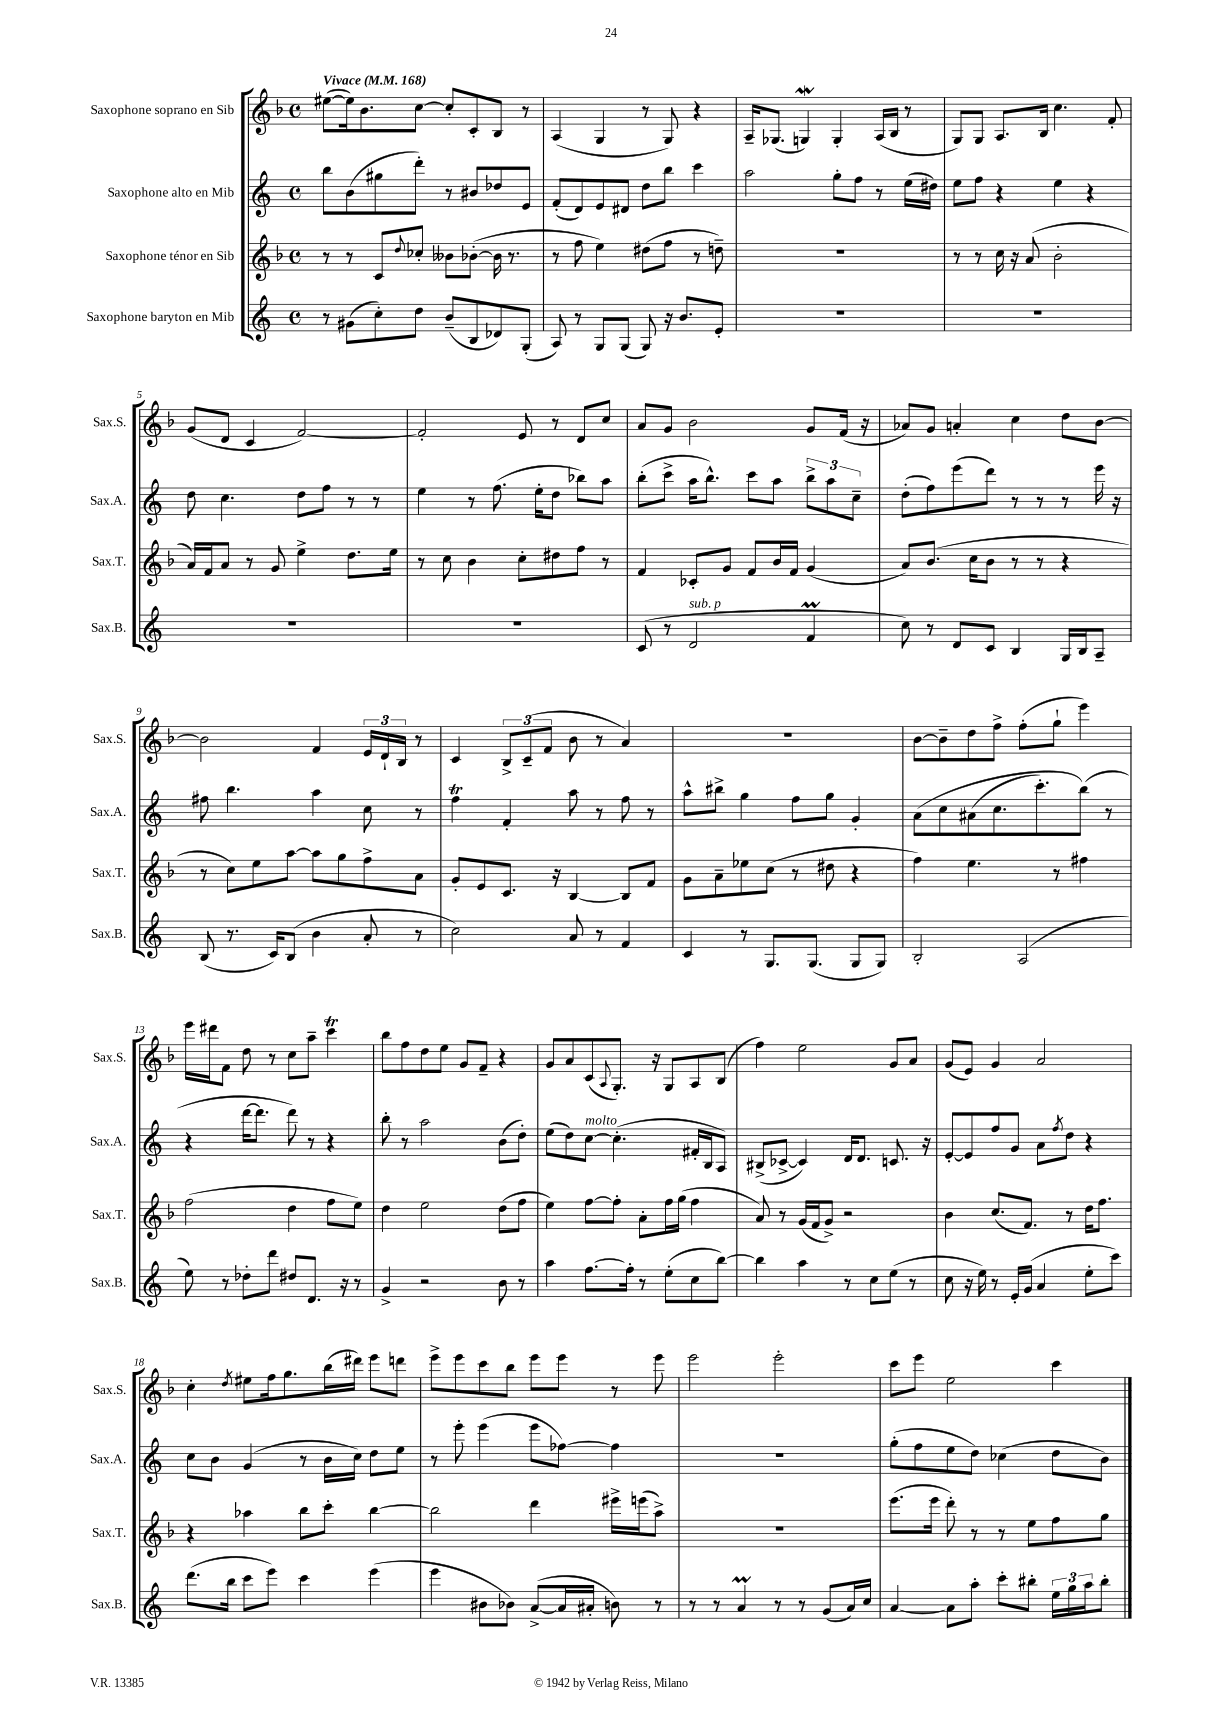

**kern	**kern	**kern	**kern
*part4	*part3	*part2	*part1
*staff4	*staff3	*staff2	*staff1
*I"Saxophone baryton en Mib	*I"Saxophone ténor en Sib	*I"Saxophone alto en Mib	*I"Saxophone soprano en Sib
*I'Sax.B.	*I'Sax.T.	*I'Sax.A.	*I'Sax.S.
*clefG2	*clefG2	*clefG2	*clefG2
*k[]	*k[b-]	*k[]	*k[b-]
*M4/4	*M4/4	*M4/4	*M4/4
*met(c)	*met(c)	*met(c)	*met(c)
*MM168	*MM168	*MM168	*MM168
=1	=1	=1	=1
!	!	!	!LO:TX:a:B:t=Vivace
8r	8r	8bb\L	([8ee#X\L
(8g#X\L	8r	(8b\	16ee#\k])
.	.	.	8.b-\
8cc'\)	8c/L	8gg#X\	.
.	8qqdd/	.	.
8dd\J	8cc-X'/J	8ddd'\J)	[8cc\J
(8b~/L	8b--X\L	8r	8cc'/L]
8B/	([8b-X'\J	8b#X/L	8c'/
8d-X/)	16b-\]	8dd-X/	8B-/J
.	8.r	.	.
(8G'/J	.	8e/J	8r
=2	=2	=2	=2
8A/)	8r	(8f'/L	(4A/
8r	8ff\	8d/)	.
8G/L	4ee\)	8e/	4G/
(8G/J	.	8d#X/J	.
8G/)	(8dd#X\L	8dd\L	8r
16r	8ff\J	8bb\J	8G/)
8.b/L	.	.	.
.	8r	4ccc\	4r
8e'/J	8ddn~\)	.	.
=3	=3	=3	=3
1r	1r	2aa\	16A~/KL
.	.	.	(8.G-X/J
.	.	.	4GnW/)
.	.	8gg'\L	4G'/
.	.	8ff\J	.
.	.	8r	(16A/LL
.	.	.	16B-/JJ
.	.	(16ee\LL	8r
.	.	16dd#X\JJ)	.
=4	=4	=4	=4
1r	8r	8ee\L	8G/L)
.	8r	8ff\J	8G/J
.	16cc\	4r	8.A/L
.	16r	.	.
.	(8a/	.	.
.	.	.	16B-/Jk
.	2b-'\	4ee\	4.cc\
.	.	4r	.
.	.	.	8f'/
!!LO:LB:g=z
=5	=5	=5	=5
1r	16a/LL)	8dd\	(8g/L
.	16f/J	.	.
.	8a/J	4.cc\	8d/J
.	8r	.	4c/
.	8g/	.	.
.	4ee^\	8dd\L	[2f/)
.	.	8ff\J	.
.	8.dd\L	8r	.
.	.	8r	.
.	16ee\Jk	.	.
=6	=6	=6	=6
1r	8r	4ee\	2f'/]
.	8cc\	.	.
.	4b-\	8r	.
.	.	(8.ff\	.
.	8cc'\L	.	8e/
.	.	16ee'\KL	.
.	8dd#X\	8dd\J	8r
.	8ff\J	8bb-X\L)	8d/L
.	8r	8aa\J	8cc/J
=7	=7	=7	=7
(8c/	4f/	(8bb'\L	8a/L
8r	.	8ccc^\J	8g/J
!LO:TX:a:i:t=sub. p	!	!	!
2d/	8c-X'/L	16aa\KL	2b-\
.	.	8.bb^^\J)	.
.	8g/J	.	.
.	8f/L	8ccc\L	.
.	16b-/L	8aa\J	.
.	16f/JJ	.	.
4fM/	(4g/	12bb^\L	8g/L
.	.	12aa\	.
.	.	.	(16f/Jk
.	.	12cc~\J	.
.	.	.	16r
=8	=8	=8	=8
8cc\)	8a/L)	(8dd'\L	8a-X/L)
8r	(8.b-/J	8ff\)	8g/J
8d/L	.	(8eee\	4an'/
.	16cc\KL	.	.
8c/J	8b-\J	8ddd\J)	.
4B/	8r	8r	4cc\
.	8r	8r	.
16G/LL	4r	8r	8dd\L
16B/J	.	.	.
8A~/J	.	16eee\	[8b-\J
.	.	16r	.
!!LO:LB:g=z
=9	=9	=9	=9
(8B/	8r	8ff#X\	2b-\]
8.r	8cc\L)	4.bb\	.
.	8ee\	.	.
16c/KL)	.	.	.
(8B/J	[8aa\J	.	.
4b\	8aa\L]	4aa\	4f/
.	8gg\	.	.
8a'/	8ff^\	8cc\	24e/LL
.	.	.	24d`/
.	.	.	24B-/JJ
8r	8a\J	8r	8r
=10	=10	=10	=10
2cc\)	8g'/L	4ffT\	4c/
.	8e/	.	.
.	8.c/J	4f'/	12B-^/L
.	.	.	(12c~/
.	.	.	12f/J
.	16r	.	.
8a/	[4B-/	8aa\	8b-\
8r	.	8r	8r
4f/	8B-/L]	8ff\	4a/)
.	8f/J	8r	.
=11	=11	=11	=11
4c/	8g\L	8aa^^\L	1r
.	8a~\	8bb#X^\J	.
8r	8ee-X\	4gg\	.
8.G/L	(8cc\J	.	.
.	8r	8ff\L	.
(8.G/J	.	.	.
.	8dd#X\	8gg\J	.
8G/L	4r	4g'/	.
8G/J)	.	.	.
=12	=12	=12	=12
2B'/	4ff\)	(8a\L	[8b-\L
.	.	8cc\	8b-~\]
.	4.ee\	(8a#X\	8dd\
.	.	8.cc\	8ff^\J
(2A/	.	.	(8ff'\L
.	.	8.ccc'\)	.
.	8r	.	8gg`\J
.	4ff#X\	(8bb\J)	4eee\)
.	.	8r	.
!!LO:LB:g=z
=13	=13	=13	=13
8ee\)	(2ff\	4r	16eee\LL
.	.	.	16ddd#X\J
8r	.	.	8f\J
8dd-X'\L	.	[16ddd\KL	8dd\
.	.	8.ddd\J]	.
8ddd\J	.	.	8r
8dd#X/L	4dd\	8ddd\)	8cc\L
8.d/J	.	8r	8aa~\J
.	8ff\L	4r	4cccT\
16r	.	.	.
8r	8ee\J)	.	.
=14	=14	=14	=14
4g^/	4dd\	8bb'\	8bb-\L
.	.	8r	8ff\
2r	2ee\	2aa\	8dd\
.	.	.	8ee\J
.	.	.	8g/L
.	.	.	8f~/J
8b\	(8dd\L	(8b\L	4r
8r	8ff\J	8dd'\J)	.
=15	=15	=15	=15
4aa\	4ee\)	(8ee\L	8g/L
.	.	8dd\)	8a/
!	!	!LO:TX:a:i:t=molto	!
[8.ff\L	[8ff\L	[8cc\J	(8c/
.	.	.	8qqA/
.	8ff'\J]	(4.cc'\]	8.G'/J)
16ff'\Jk]	.	.	.
8r	8a'\L	.	.
.	.	.	16r
(8ee'\L	16ff\L	.	8G/L
.	(16gg\JJ	.	.
8cc\	4ff\	16f#X'/LL	8A/
.	.	16B/J	.
[8bb\J)	.	8A/J)	(8B-/J
=16	=16	=16	=16
4bb\]	8a/)	(8B#X^/L	4ff\)
.	8r	[8c-X^/J	.
4aa\	(16g/LL	4c-/])	2ee\
.	16f/J	.	.
.	8g^/J)	.	.
8r	2r	16d/KL	.
.	.	8.d/J	.
8cc\L	.	.	.
(8ee\J	.	8.cn/	8g/L
8r	.	.	8a/J
.	.	16r	.
=17	=17	=17	=17
8cc\	4b-\	[8e'/L	(8g/L
16r	.	8e/]	8e/J)
16ee\)	.	.	.
8r	(8.cc/L	8ff/	4g/
16e'/LL	.	8g/J	.
(16g/JJ	8.f/J)	.	.
4a/	.	8a\L	2a/
.	.	8qff/	.
.	8r	8dd\J	.
8ee'\L	16dd\KL	4r	.
.	8.ff\J	.	.
8ccc\J)	.	.	.
!!LO:LB:g=z
=18	=18	=18	=18
(8.ddd\L	4r	8cc\L	4cc'\
.	.	8b\J	.
16bb\Jk	.	.	.
.	.	.	8qdd/
8ccc\L	4aa-X\	(4g/	8ee#X\L
8eee\J)	.	.	16ff\k
.	.	.	8.gg\
4ccc\	8bb-\L	8r	.
.	8ccc'\J	16b\LL	(16bb-\L
.	.	16cc\JJ)	16ddd#X\JJ)
(4eee\	[4bb-\	8dd\L	8eee\L
.	.	8ee\J	8dddn\J
=19	=19	=19	=19
4eee\	2bb-\]	8r	8eee^\L
.	.	8eee'\	8eee\
8b#X\L	.	(4eee\	8ccc\
8b-X\J)	.	.	8bb-\J
([8a^/L	4ddd\	8eee\L	8eee\L
16a/L]	.	[8ff-X\J)	8eee\J
16a#X'/JJ	.	.	.
8bn\)	16eee#X^\LL	4ff-\]	8r
.	(16eeen\J	.	.
8r	8aa^\J)	.	8eee\
=20	=20	=20	=20
8r	1r	1r	2eee\
8r	.	.	.
4aM/	.	.	.
8r	.	.	2eee'\
8r	.	.	.
(8g/L	.	.	.
16a/L)	.	.	.
16cc/JJ	.	.	.
=21	=21	=21	=21
[4a/	(8.eee\L	(8gg'\L	8ccc\L
.	.	8ff\	8eee\J
.	16eee\Jk	.	.
8a\L]	8ddd'\)	8ee\	2ee\
8aa'\J	8r	8dd\J)	.
8ccc'\L	8r	(4cc-X\	.
8bb#X'\J	8ee\L	.	.
24ee\LL	8ff\	8dd\L	4ccc\
24gg\	.	.	.
24aa\J	.	.	.
8bb#'\J	8gg\J	8b\J)	.
==	==	==	==
*-	*-	*-	*-
